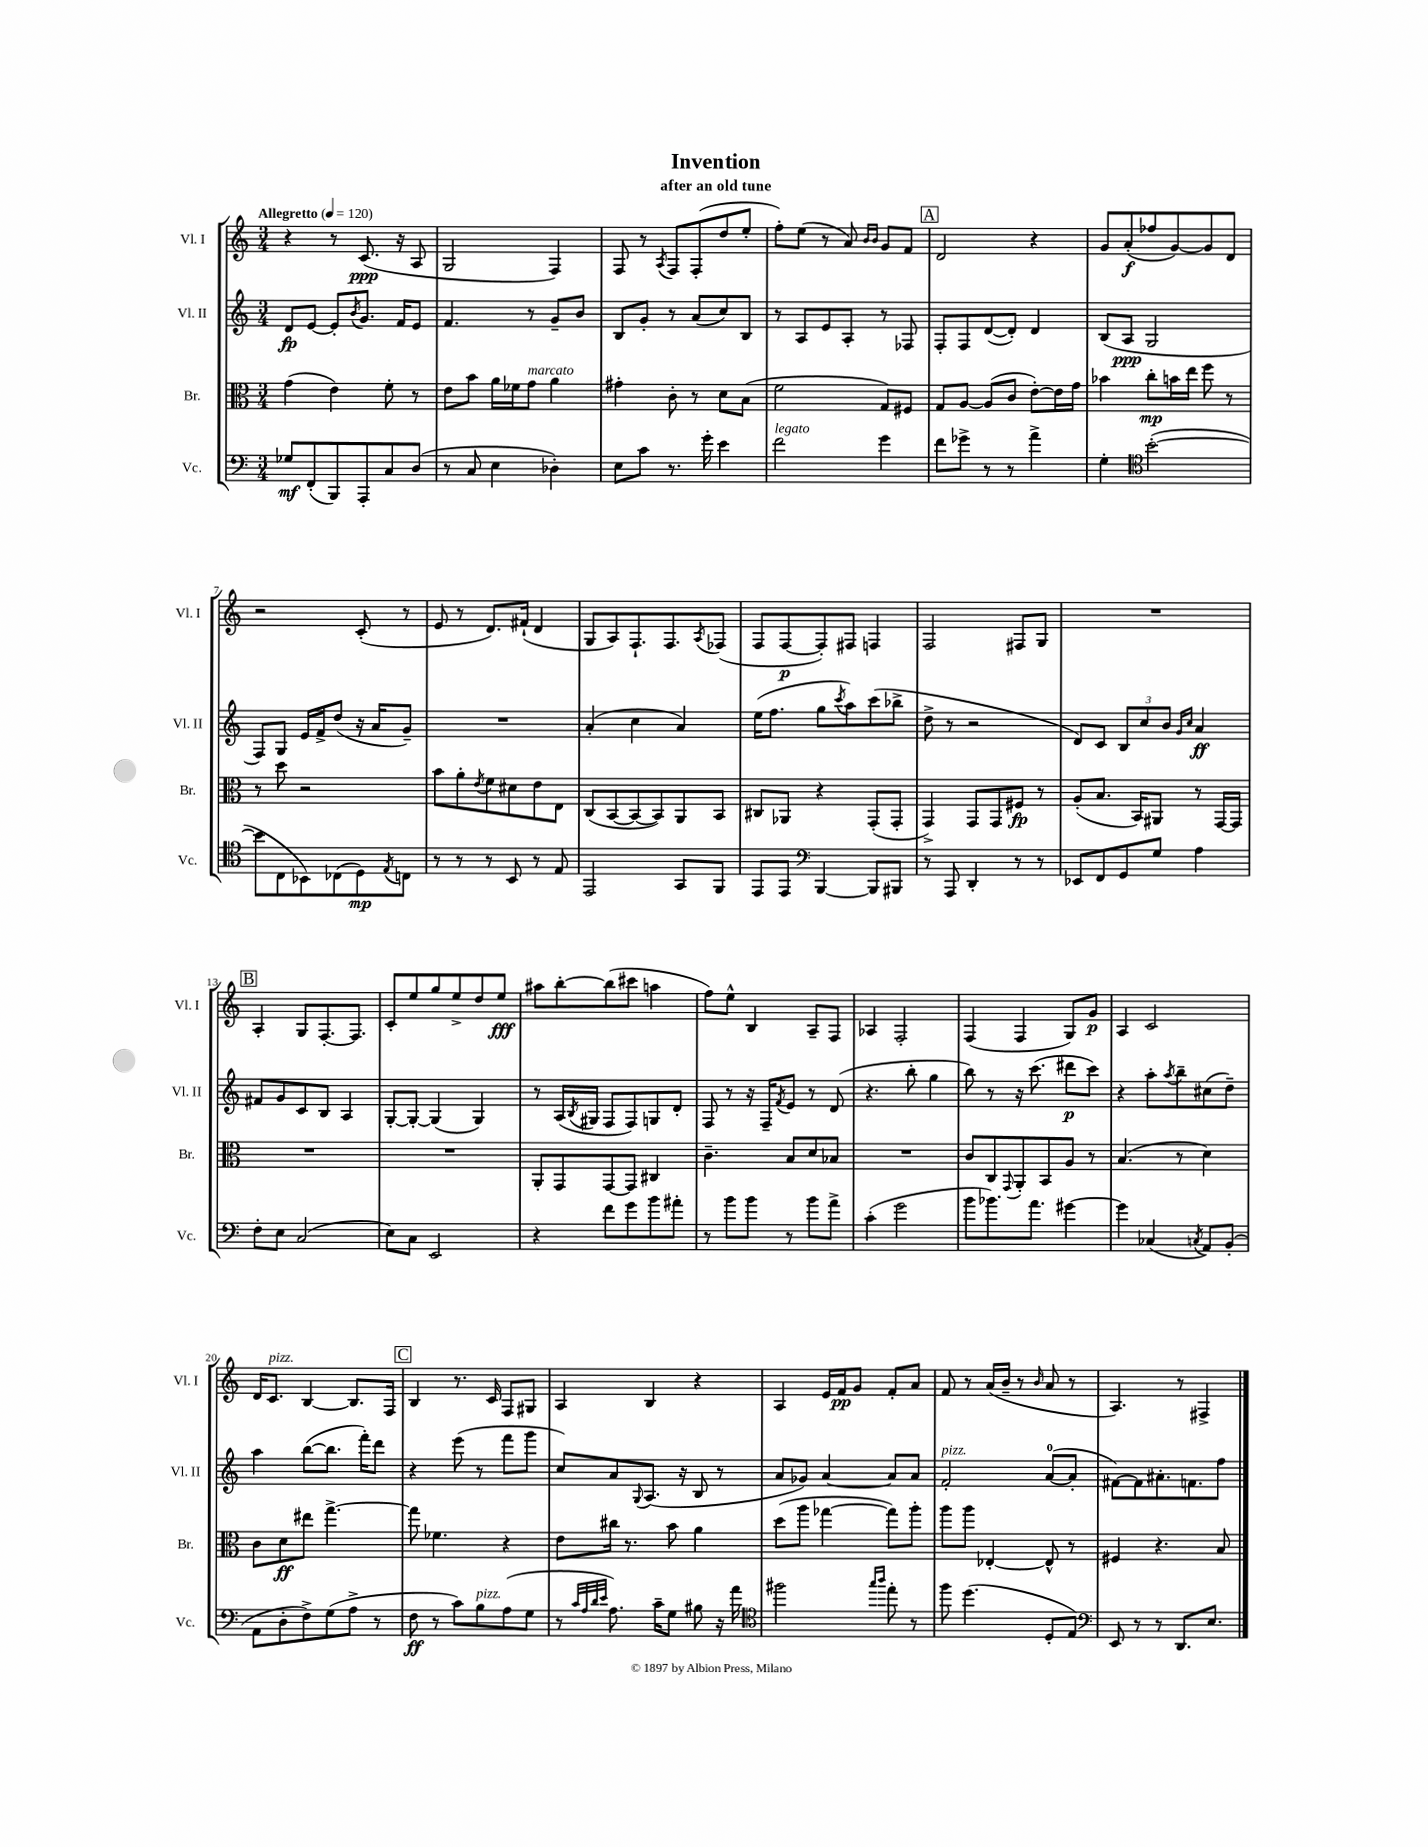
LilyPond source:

\header { title = "Invention" subtitle = "after an old tune" }
<<
\new StaffGroup <<
\new Staff = "s0" \with { instrumentName = "Vl. I" shortInstrumentName = "Vl. I" } {
    \clef treble \key c \major \numericTimeSignature \time 3/4 \tempo "Allegretto" 4 = 120
    r4 r8 c'8.\ppp( r16 a8 |
    g2 f4) |
    f8 r8 \acciaccatura { a8 } f8 f8-.( d''8 e''8-. |
    f''8-.) e''8( r8 a'8) \grace { b'16 b'16 } g'8 f'8 |
    \mark \markup { \box "A" } d'2 r4 |
    g'8 a'8-.\f( fes''8 g'8~) g'8 d'8 |
    r2 c'8-.( r8 |
    e'8 r8 d'8.) fis'16-!( d'4 |
    g8 a8) f8.-! f8. \acciaccatura { a8 } fes8( |
    f8 f8~\p f8-.) fis8 f4 |
    f2 fis8 g8 |
    R2. |
    \mark \markup { \box "B" } a4-. g8 f8.~-. f8. |
    c'8-. e''8 g''8 e''8-> d''8 e''8\fff |
    ais''8 b''8~-. b''8( cis'''8 a''4 |
    f''8) e''8-^ b4 a8-- f8 |
    aes4 f2-. |
    f4( f4 g8) g'8\p |
    a4 c'2 |
    d'16 c'8.^\markup { \italic "pizz." } b4~ b8. f16 |
    \mark \markup { \box "C" } b4 r8. c'16 f8 gis8 |
    a4 b4 r4 |
    a4 e'16 f'16\pp g'8 f'8-. a'8 |
    f'8 r8 a'16( b'16-- r8 \grace { b'16 } a'8 r8 |
    a4.) r8 fis4-> \bar "|." |
}
\new Staff = "s1" \with { instrumentName = "Vl. II" shortInstrumentName = "Vl. II" } {
    \clef treble \key c \major \numericTimeSignature \time 3/4
    d'8\fp e'8~ e'8-. \acciaccatura { b'8 } g'8. f'16 e'8 |
    f'4. r8 g'8-- b'8 |
    b8 g'8-. r8 a'8( c''8) b8 |
    r8 a8 e'8 a8-. r8 fes8 |
    \mark \markup { \box "A" } f8-. f8 d'8~( d'8-.) d'4 |
    b8( a8\ppp g2 |
    f8) g8 e'16 f'16-> d''8( r16 a'16 g'8--) |
    R2. |
    a'4-.( c''4 a'4) |
    e''16( f''8. g''8 \acciaccatura { c'''8 } a''8) c'''8( bes''8-> |
    d''8-> r8 r2 |
    d'8) c'8 \tuplet 3/2 { b8 c''8 b'8 } \grace { g'16 c''16 } a'4\ff |
    \mark \markup { \box "B" } fis'8 g'8 c'8 b8 a4 |
    g8~-. g8~-. g4( g4) |
    r8 a16( \acciaccatura { b8 } gis16 f8 f8) g8 d'8-. |
    f8 r8 r16 f16-- \acciaccatura { f'8 } e'8 r8 d'8( |
    r4. b''8-. g''4 |
    b''8) r8 r16 c'''8.( dis'''8\p c'''8) |
    r4 a''8-. \acciaccatura { a''8 } b''8-- cis''8( d''8--) |
    a''4 b''8~( b''8. f'''16-.) d'''8 |
    \mark \markup { \box "C" } r4 e'''8( r8 f'''8 g'''8 |
    c''8) a'8 \appoggiatura { g8 } a8.( r16 b8 r8 |
    a'8 ges'8) a'4~ a'8 a'8 |
    f'2-.^\markup { \italic "pizz." } a'8-0~( a'8-. |
    fis'8~) fis'8 ais'8.-. f'8. f''8 \bar "|." |
}
\new Staff = "s2" \with { instrumentName = "Br." shortInstrumentName = "Br." } {
    \clef alto \key c \major \numericTimeSignature \time 3/4
    g'4( e'4) f'8-. r8 |
    e'8 b'8 a'16 fes'16 g'8^\markup { \italic "marcato" } a'4 |
    gis'4-. c'8-. r8 d'8 b8( |
    f'2 g8) fis8 |
    \mark \markup { \box "A" } g8 a8~ a8( c'8 e'8~-.) e'16 g'16 |
    bes'4 c''8-.\mp b'16 e''16 f''8 r8 |
    r8 d''8 r2 |
    b'8 a'8-. \acciaccatura { e'8 } f'8 dis'8 e'8 e8 |
    c8( b,8~ b,8~ b,8) a,8 b,8 |
    cis8 aes,8 r4 g,8-.( g,8-. |
    g,4->) g,8 g,8 fis8\fp r8 |
    a8-.( b8. b,16) ais,8 r8 g,16~ g,16 |
    \mark \markup { \box "B" } R2. |
    R2. |
    a,8-. g,8 g,8~ g,8 cis4 |
    c'4.-- b8 d'8 bes8 |
    R2. |
    c'8 c8 \appoggiatura { g,8 } a,8-. b,8 a8 r8 |
    b4.( r8 d'4) |
    c'8 d'8\ff eis''8 g''4.~-> |
    \mark \markup { \box "C" } g''8 fes'4. r4 |
    e'8 cis''16 r8. b'8 a'4 |
    d''8( a''8 ges''4~ ges''8) a''8-. |
    a''8 a''8 ees4~-. ees8-^ r8 |
    fis4 r4. b8 \bar "|." |
}
\new Staff = "s3" \with { instrumentName = "Vc." shortInstrumentName = "Vc." } {
    \clef bass \key c \major \numericTimeSignature \time 3/4
    ges8\mf f,8-.( b,,8) a,,8-. c8 d8( |
    r8 c8 e4 des4-.) |
    e8 c'8 r8. g'16-. e'4 |
    f'2^\markup { \italic "legato" } g'4 |
    \mark \markup { \box "A" } f'8 ges'8-> r8 r8 a'4-> |
    g4-. \clef tenor b'2~-.( |
    b'8 c8 bes,8) ces8( d8\mp) \acciaccatura { e8 } c8 |
    r8 r8 r8 b,8 r8 e8 |
    e,2 g,8 f,8 |
    e,8 e,8 \clef bass b,,4~ b,,8 bis,,8 |
    r8 a,,8 d,4-. r8 r8 |
    ees,8 f,8 g,8 g8 a4 |
    \mark \markup { \box "B" } f8-. e8 c2( |
    e8) c8 e,2 |
    r4 f'8 g'8 b'8 ais'8-. |
    r8 b'8 b'8 r8 b'8 a'8-> |
    c'4-.( g'2 |
    b'8 bes'8.) a'8. gis'4~ |
    gis'4 ces4( \acciaccatura { c8 } a,8) b,8-.( |
    a,8 d8-. f8->) g8( a8-> r8 |
    \mark \markup { \box "C" } f8\ff r8 c'8) b8^\markup { \italic "pizz." } a8( g8 |
    r8 \grace { c'32 a32 d'32 e'32 } a8.) c'16-- g8 bis8 r16 a'16 |
    \clef tenor fis''2 \grace { g''16 a''16 } e''8-. r8 |
    f''8 d''4.( d8-. e8) |
    \clef bass e,8 r8 r8 d,8. e8. \bar "|." |
}
>>
>>
